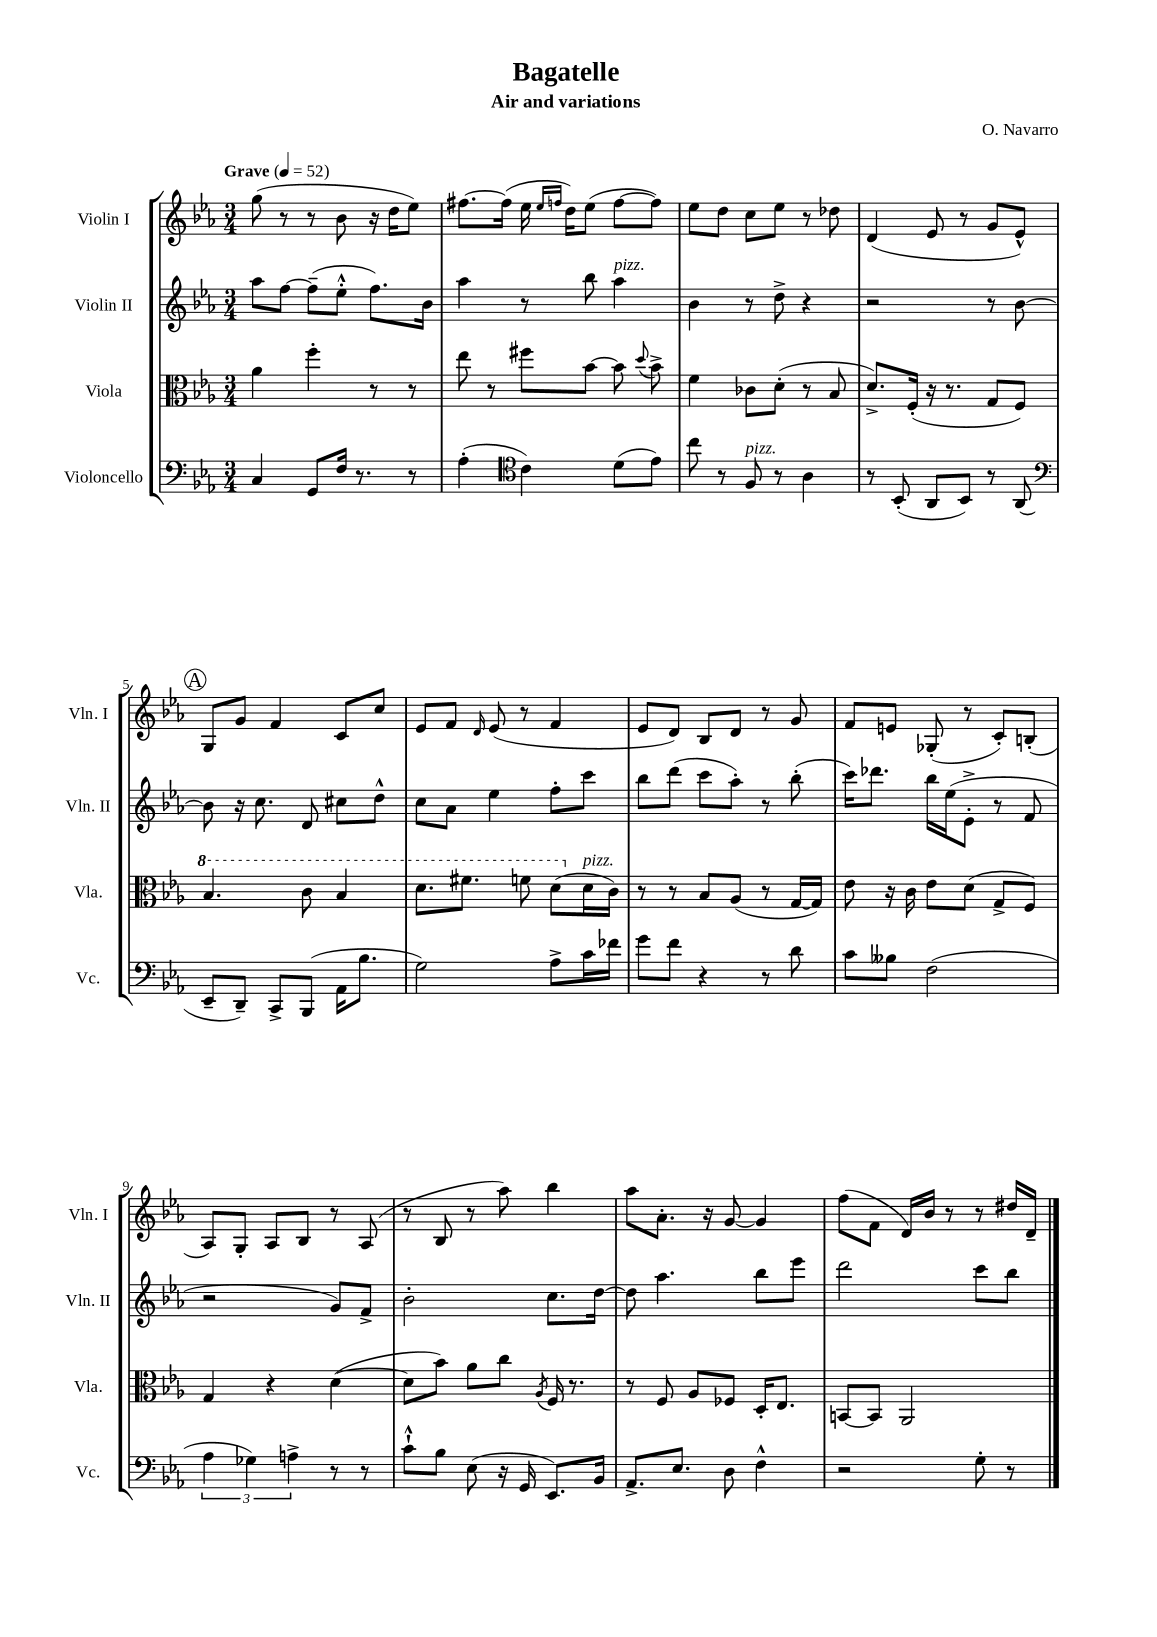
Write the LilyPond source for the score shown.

\header { title = "Bagatelle" composer = "O. Navarro" subtitle = "Air and variations" }
<<
\new StaffGroup <<
\new Staff = "s0" \with { instrumentName = "Violin I" shortInstrumentName = "Vln. I" } {
    \clef treble \key ees \major \numericTimeSignature \time 3/4 \tempo "Grave" 4 = 52
    \autoBeamOff g''8( r8 r8 bes'8 r16 d''16[ ees''8]) |
    fis''8.[~ fis''16]( ees''16 \grace { ees''16[ f''16] } d''16[) ees''8]( f''8[~ f''8]) |
    ees''8[ d''8] c''8[ ees''8] r8 des''8 |
    d'4( ees'8 r8 g'8[ ees'8]-^) |
    \mark \markup { \circle "A" } g8[ g'8] f'4 c'8[ c''8] |
    ees'8[ f'8] \grace { d'16 } ees'8( r8 f'4 |
    ees'8[ d'8]) bes8[ d'8] r8 g'8 |
    f'8[ e'8] ges8-.( r8 c'8[-.) b8]-.( |
    aes8[) g8]-. aes8[ bes8] r8 aes8( |
    r8 bes8 r8 aes''8) bes''4 |
    aes''8[ aes'8.]-. r16 g'8~ g'4 |
    f''8[( f'8] d'16[) bes'16] r8 r8 dis''16[ d'16]-- \bar "|." |
}
\new Staff = "s1" \with { instrumentName = "Violin II" shortInstrumentName = "Vln. II" } {
    \clef treble \key ees \major \numericTimeSignature \time 3/4
    \autoBeamOff aes''8[ f''8]~ f''8[--( ees''8]-.-^ f''8.[) bes'16] |
    aes''4 r8 bes''8 aes''4^\markup { \italic "pizz." } |
    bes'4 r8 d''8-> r4 |
    r2 r8 bes'8~ |
    \mark \markup { \circle "A" } bes'8 r16 c''8. d'8 cis''8[ d''8]-^ |
    c''8[ aes'8] ees''4 f''8[-. c'''8] |
    bes''8[ d'''8]( c'''8[ aes''8]-.) r8 bes''8-.( |
    c'''16[) des'''8.] bes''16[ ees''16( ees'8]-.-> r8 f'8 |
    r2 g'8[) f'8]-> |
    bes'2-. c''8.[ d''16]~ |
    d''8 aes''4. bes''8[ ees'''8] |
    d'''2 c'''8[ bes''8] \bar "|." |
}
\new Staff = "s2" \with { instrumentName = "Viola" shortInstrumentName = "Vla." } {
    \clef alto \key ees \major \numericTimeSignature \time 3/4
    \autoBeamOff aes'4 f''4-. r8 r8 |
    ees''8 r8 fis''8[ bes'8]~ bes'8 \appoggiatura { d''8 } bes'8-> |
    f'4 ces'8[ d'8]-.( r8 bes8 |
    d'8.[->) f16]-.( r16 r8. g8[ f8]) |
    \mark \markup { \circle "A" } \ottava #1 bes'4. c''8 bes'4 |
    d''8.[ fis''8.] f''8 d''8[( \ottava #0 d'16^\markup { \italic "pizz." } c'16]) |
    r8 r8 bes8[ aes8]( r8 g16[~ g16]) |
    ees'8 r16 c'16 ees'8[ d'8]( g8[-> f8]) |
    g4 r4 d'4~( |
    d'8[ bes'8]) aes'8[ c''8] \acciaccatura { aes8 } f16 r8. |
    r8 f8 aes8[ fes8] d16[-. ees8.] |
    b,8[~ b,8] aes,2 \bar "|." |
}
\new Staff = "s3" \with { instrumentName = "Violoncello" shortInstrumentName = "Vc." } {
    \clef bass \key ees \major \numericTimeSignature \time 3/4
    \autoBeamOff c4 g,8[ f16] r8. r8 |
    aes4-.( \clef tenor c'4) d'8[( ees'8]) |
    c''8 r8 f8^\markup { \italic "pizz." } r8 aes4 |
    r8 bes,8-.( aes,8[ bes,8]) r8 aes,8( |
    \mark \markup { \circle "A" } \clef bass ees,8[-- d,8]--) c,8[-> bes,,8]( aes,16[ bes8.] |
    g2) aes8[-> c'16 fes'16] |
    g'8[ f'8] r4 r8 d'8 |
    c'8[ beses8] f2( |
    \tuplet 3/2 { aes4 ges4) a4-> } r8 r8 |
    c'8[-!-^ bes8] ees8( r16 g,16 ees,8.[) bes,16] |
    aes,8.[-> ees8.] d8 f4-^ |
    r2 g8-. r8 \bar "|." |
}
>>
>>
